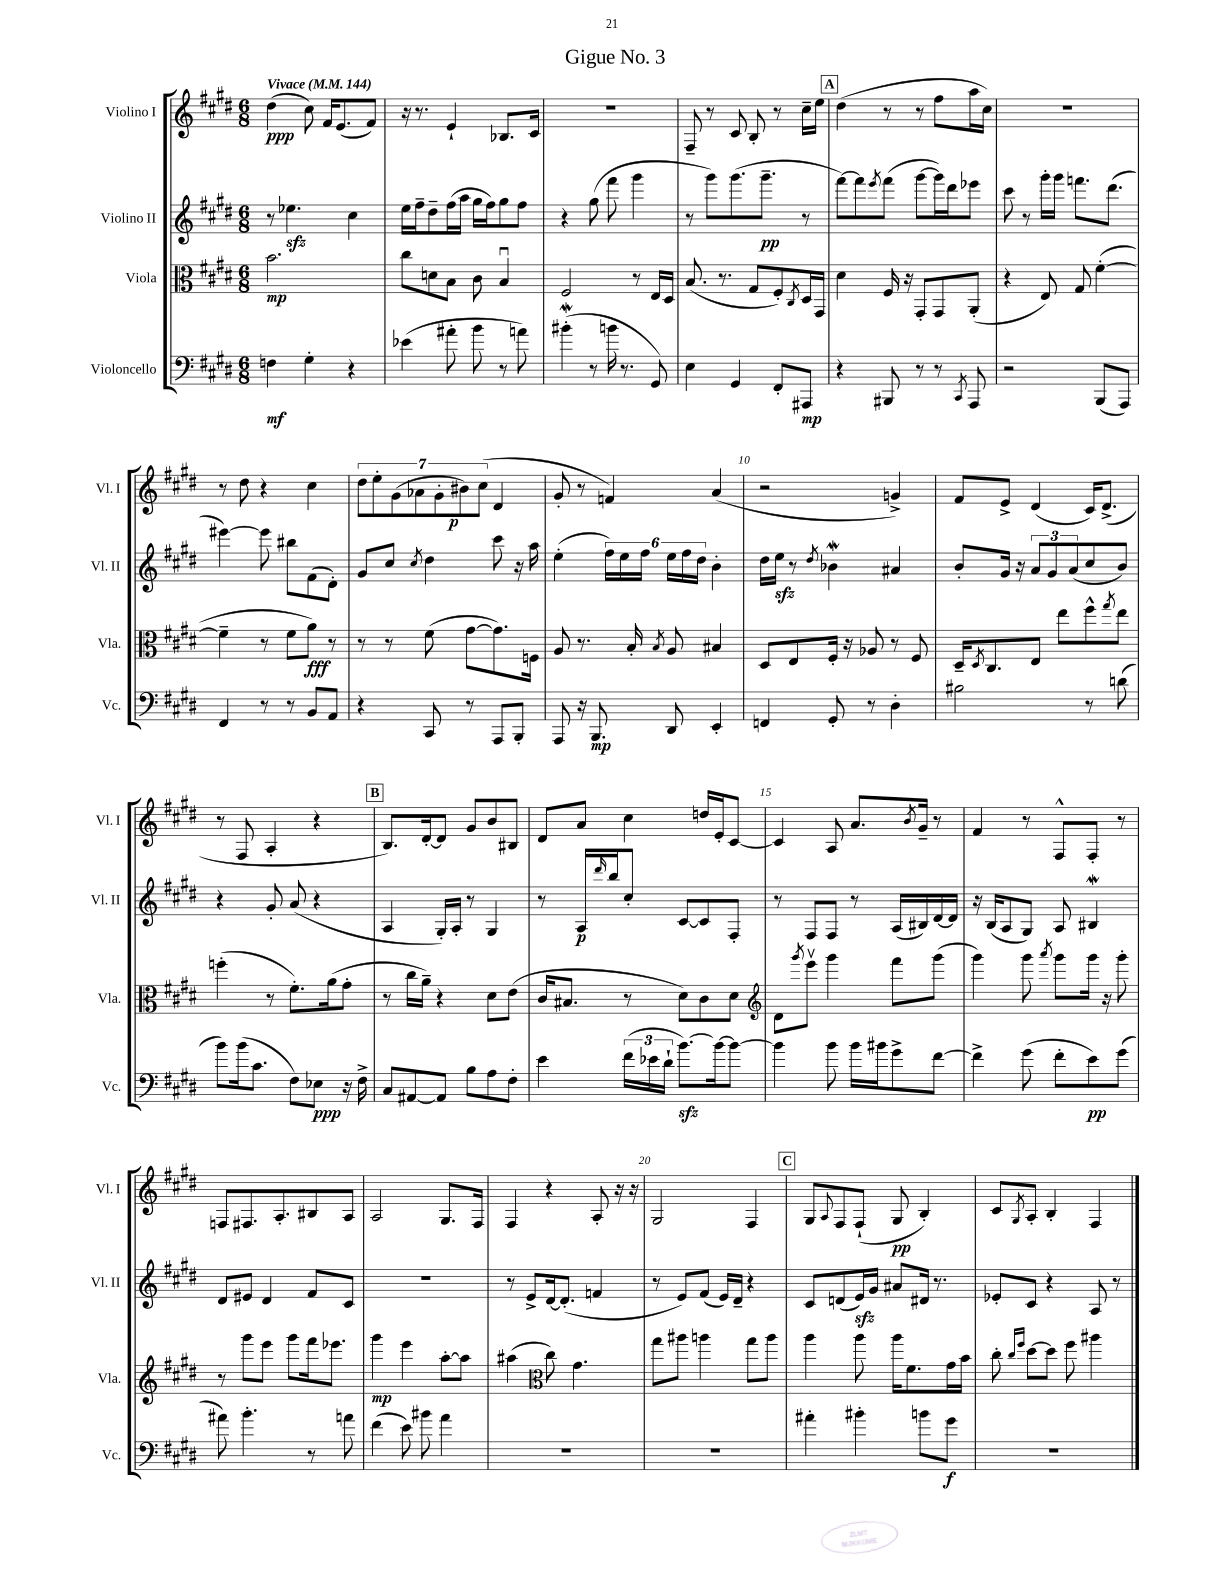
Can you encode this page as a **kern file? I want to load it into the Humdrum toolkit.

**kern	**kern	**kern	**kern
*staff4	*staff3	*staff2	*staff1
*clefF4	*clefC3	*clefG2	*clefG2
*k[f#c#g#d#]	*k[f#c#g#d#]	*k[f#c#g#d#]	*k[f#c#g#d#]
*M6/8	*M6/8	*M6/8	*M6/8
*MM144	*MM144	*MM144	*MM144
4F\	2.b\	8r	(4dd#\
.	.	4.ee-\	.
4G#'\	.	.	8cc#\)
.	.	.	16f#/LK
.	.	.	(8.e/
4r	.	4cc#\	.
.	.	.	8f#/J)
=	=	=	=
(4e-\	8cc#\L	16ee\LL	16r
.	.	16ff#~\J	8.r
.	8d\	8dd#~\	.
8a#'\	8B\J	(16ff#\L	4e`/
.	.	16aa\JJ	.
8b\	8c#\	16gg#\LL	.
.	.	16ff#\J)	.
8r	4Bu/	8gg#\	8.B-/L
8a\)	.	8ff#\J	.
.	.	.	16c#/Jk
=	=	=	=
(4b#'\	2F#/	4r	2.r
8r	.	(8gg#\	.
16b\	.	8fff#\	.
8.r	.	.	.
.	8r	4ggg#\	.
8GG#/)	16E/LL	.	.
.	16D#/JJ	.	.
=	=	=	=
4E\	(8.B/	8r	8F#~/
.	.	8ggg#\L)	8r
.	8.r	.	.
4GG#/	.	(8.ggg#\	8c#/
.	8G#/L	.	8B'/
.	.	8.ggg#~\J	.
8FF#'/L	8F#'/)	.	8r
.	8qC#/	.	.
8AAA#/J	16D#/L	8r	16cc#~\LL
.	16GG#/JJ	.	16ee\JJ
=	=	=	=
4r	4d#\	[8fff#\L)	(4dd#\
.	.	8fff#\]	.
.	.	8qeee/	.
8BBB#/	16F#/	(8fff#\J	8r
.	16r	.	.
8r	8GG#'/L	[8ggg#\L	8r
8r	8GG#/	16ggg#\]L)	8ff#\L
.	.	16ddd#\J	.
8qCC#/	.	.	.
8AAA/	(8AA'/J	8eee-\J	16aa\L
.	.	.	16cc#\JJ)
=	=	=	=
2r	4r	8ccc#\	2.r
.	.	8r	.
.	8E/)	16ggg#'\LL	.
.	.	16ggg#\JJ	.
.	8G#/	8.fff\L	.
(8BBB/L	([4f#'\	.	.
.	.	(8.ddd#\J	.
8AAA/J)	.	.	.
=	=	=	=
4FF#/	4f#~\]	[4eee#\)	8r
.	.	.	8dd#\
8r	8r	8eee#\]	4r
8r	8f#\L	8bb#\L	.
8BB/L	8a\J)	(8f#\	4cc#\
8AA/J	8r	8d#'\J)	.
=	=	=	=
4r	8r	8g#/L	14dd#\L
.	.	.	14ee'\
.	8r	8cc#/J	.
.	.	.	(14g#\
.	.	.	14a-\
.	.	8qcc#/	.
8CC#/	(8f#\	4dd#\	.
.	.	.	14g#'\
.	.	.	14b#\)
8r	[8g#\L	.	.
.	.	.	(14cc#\J
8AAA/L	8.g#\])	8ccc#\	4d#/
8BBB'/J	.	16r	.
.	16F\Jk	16aa\	.
=	=	=	=
8AAA/	8A/	(4ee'\	8g#'/
16r	8.r	.	8r
8.BBB/	.	.	.
.	.	24ff#\LL)	4f/)
.	.	24ee\	.
.	16B'/	.	.
.	.	24ff#\JJ	.
.	8qB/	.	.
8DD#/	8A/	24ee\LL	.
.	.	24ff#\	.
.	.	24dd#\JJ	.
4EE'/	4B#/	4b'\	(4a/
=	=	=	=
4FF/	8D#/L	16dd#\LL	2r
.	.	16ee\JJ	.
.	8E/	8r	.
.	.	8qdd#/	.
8GG#'/	16F#'/Jk	4b-\	.
.	16r	.	.
8r	8A-/	.	.
4D#'\	8r	4a#/	4g^/)
.	8F#/	.	.
=	=	=	=
2B#\	16D#~/LK	8b'/L	8f#/L
.	8qD#/	.	.
.	8.C#/	.	.
.	.	16g#/Jk	8e^/J
.	.	16r	.
.	8E/J	12a/L	(4d#/
.	.	12g#/	.
.	8ee\L	.	.
.	.	(12a/	.
8r	8ff#^^\	8cc#/	16c#/LK)
.	.	.	(8.d#^/J
.	8qgg#/	.	.
(8d\	8ee\J	8b/J)	.
=	=	=	=
8b\L)	(4ff'\	4r	8r
(16b\k	.	.	8F#/
8.c#\J	.	.	.
.	8r	8g#'/	4A'/
8F#\L)	8.f#'\L)	(8a/	.
8E-\J	.	4r	4r
.	(16a\k	.	.
16r	8g#'\J	.	.
16F#^\	.	.	.
=	=	=	=
8C#/L	8r	4A/	8.B/L)
[8AA#/	16cc#\LL	.	.
.	16a~\JJ)	.	[16d#'/k
8AA#/]J	4r	16G#'/LL)	8d#/]J
.	.	16A'/JJ	.
8B\L	.	8r	8g#/L
8A\	8d#\L	4G#/	8b/
8F#'\J	(8e\J	.	8B#/J
=	=	=	=
4e\	16c#/LK	8r	8d#/L
.	8.B#/J	.	.
.	.	16A/LL	8a/J
.	.	16qqddd#/	.
.	.	16bb/J	.
(24f#\LL	8r	8cc#'/J	4cc#\
24e-\	.	.	.
24d#`\JJ	.	.	.
[8.b\L)	8d#\L)	[8c#/L	.
.	8c#\	8c#/]	16dd/LL
16b\_k	.	.	16e'/J
8b\_J	8d#\J	8F#'/J	[8c#/J
=	=	=	=
*	*clefG2	*	*
4b\]	8d#\L	8r	4c#/]
.	8qggg#/	.	.
.	8eeev\J	8F#/L	.
8b\	4ggg#\	8F#/J	8A/
16b\LL	.	8r	8.a/L
16b#\J	.	.	.
8g#^\	8fff#\L	(16A/LL	.
.	.	.	8qb/
.	.	16B#/)	16g#~/Jk
[8f#\J	(8ggg#\J	[16d#/	8r
.	.	16d#/]JJ	.
=	=	=	=
4f#^\]	4ggg#\)	16r	4f#/
.	.	(16B/LK	.
.	.	8A/	.
(8g#\	8ggg#\	8G#/J)	8r
.	8qaaa/	.	.
8f#'\L	8ggg#\L	8A/	8F#^^/L
8e\)	16ggg#\Jk	4B#/	8F#'/J
.	16r	.	.
(8g#\J	8ggg#'\	.	8r
=	=	=	=
8a#\)	8r	8d#/L	8F/L
4.b'\	8ggg#\L	8e#/J	8.F#/
.	8eee\J	4d#/	.
.	.	.	8.A'/
.	8ggg#\L	.	.
8r	16fff#\k	8f#/L	8B#/
.	8.eee-\J	.	.
8a\	.	8c#/J	8A/J
=	=	=	=
(4f#\	4ggg#\	2.r	2A/
8e\)	4eee\	.	.
8b#\	.	.	.
4a\	[8aa'\L	.	8.G#/L
.	8aa\]J	.	.
.	.	.	16F#/Jk
=	=	=	=
2.r	(4aa#\	8r	4F#/
.	.	8e^/L	.
*	*clefC3	*	*
.	8cc#\)	[16d#/k	4r
.	.	(8.d#'/]J	.
.	4.g#\	.	.
.	.	4f/	8A'/
.	.	.	16r
.	.	.	16r
=	=	=	=
2.r	8gg#\L	8r	2G#/
.	8aa#\J	8e/L)	.
.	4aa\	(8f#/J	.
.	.	16e/LL)	.
.	.	16d#~/JJ	.
.	8gg#\L	4r	4F#/
.	8aa\J	.	.
=	=	=	=
4a#'\	4aa\	8c#/L	8G#/L
.	.	.	8qqA/
.	.	(8d/	8F#/
4b#'\	8aa\	16e/L)	(8F#`/J
.	.	16g#/JJ	.
.	16aa\LK	8a#/L	8G#/
.	8.f#\	.	.
8b\L	.	16d#/Jk	4B'/)
.	.	8.r	.
8g#\J	16g#\L	.	.
.	16b\JJ	.	.
=	=	=	=
2.r	8cc#'\	8e-'/L	8c#/L
.	16qqcc#/LL	.	.
.	16qqff#/JJ	.	8qG#/
.	[8dd#\L	8c#/J	8A'/J
.	8dd#\]J	4r	4B'/
.	8ff#\	.	.
.	4aa#\	8A/	4F#/
.	.	8r	.
==	==	==	==
*-	*-	*-	*-
